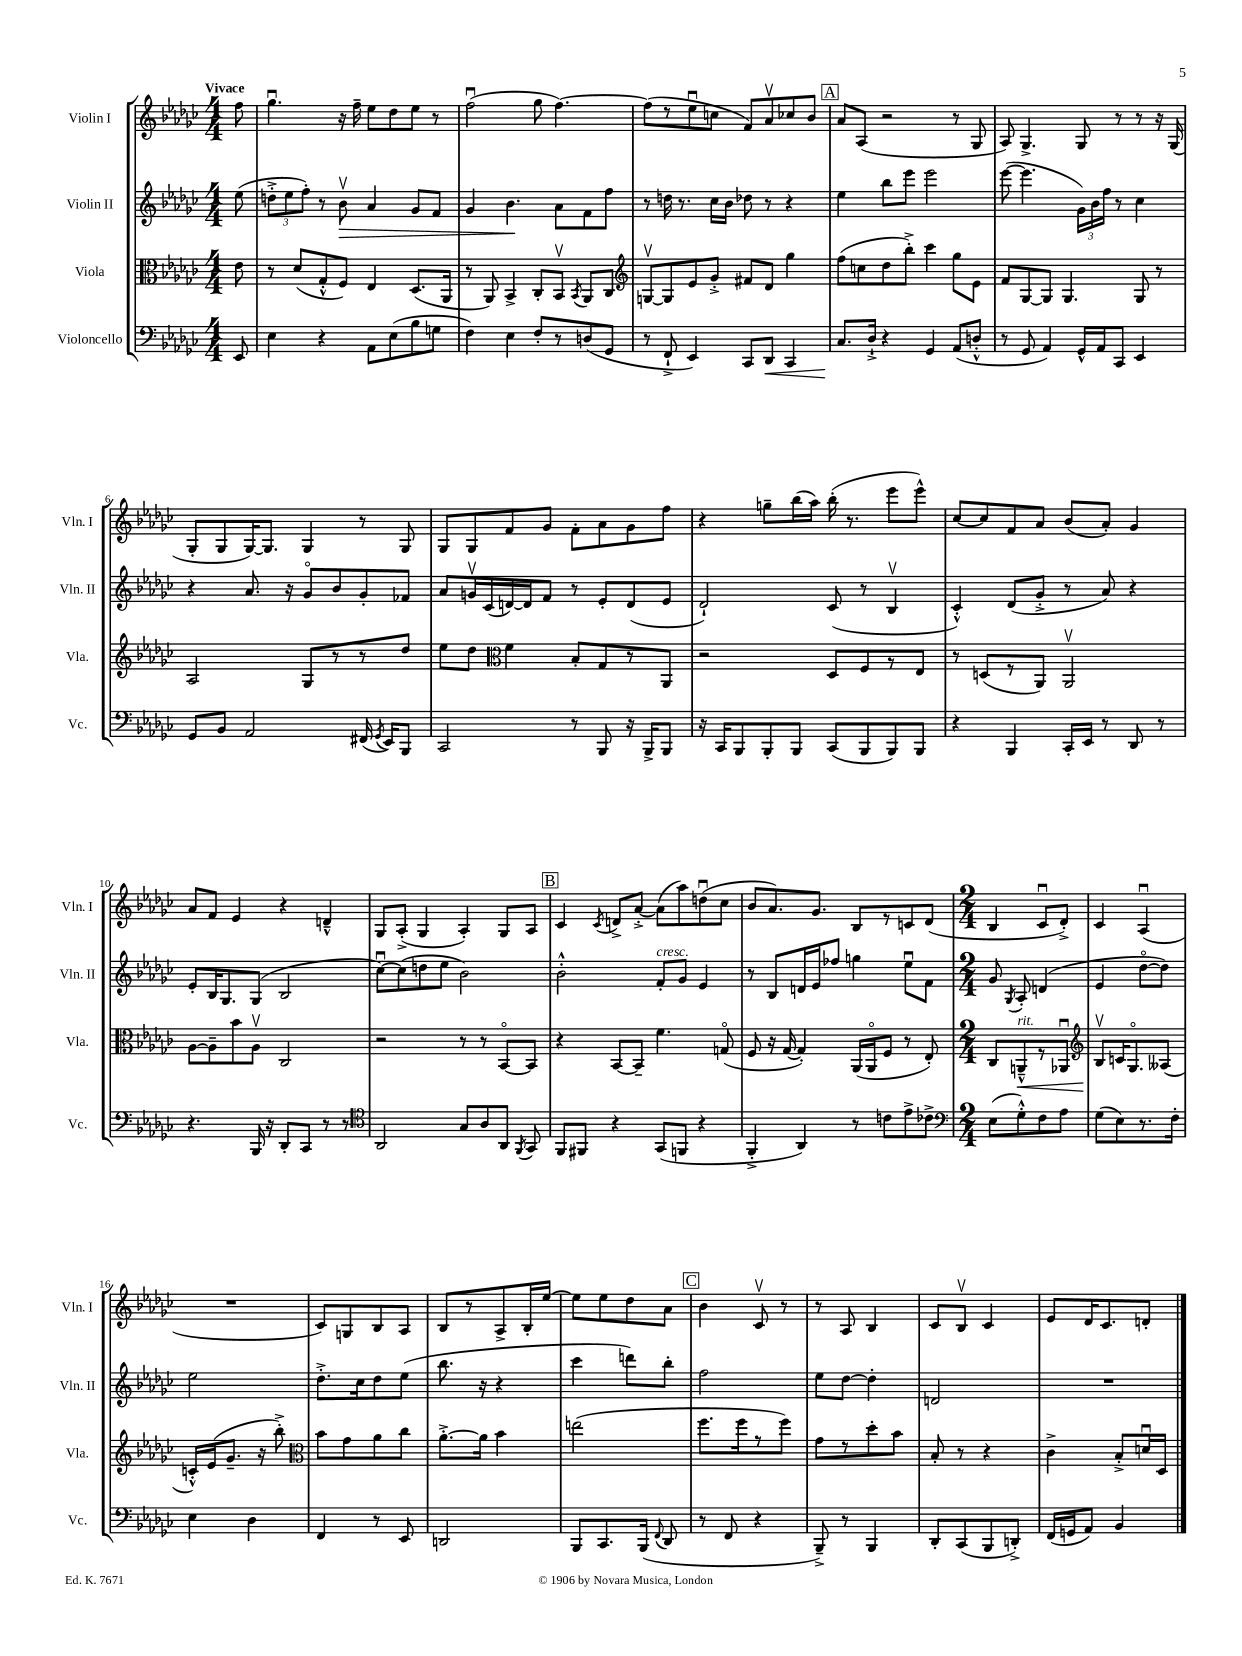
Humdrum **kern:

**kern	**kern	**kern	**kern
*staff4	*staff3	*staff2	*staff1
*clefF4	*clefC3	*clefG2	*clefG2
*k[b-e-a-d-g-c-]	*k[b-e-a-d-g-c-]	*k[b-e-a-d-g-c-]	*k[b-e-a-d-g-c-]
*M4/4	*M4/4	*M4/4	*M4/4
8EE-	8e-	(8ee-	8ff
=	=	=	=
4E-	8r	12dd'^	4.gg-u
.	.	12ee-	.
.	(8d-	.	.
.	.	12ff')	.
4r	8G-'^^	8r	.
.	8F)	8b-v	16r
.	.	.	16ff~
8AA-	4E-	4a-	8ee-
(8E-	.	.	8dd-
8B-	(8.D-	8g-	8ee-
8G	.	8f	8r
.	16AA-	.	.
=	=	=	=
4F)	8r	4g-	(2ffu
.	8AA-)	.	.
4E-	4BB-^	4.b-	.
8F'	8C-'	.	8gg-
8r	8BB-v	8a-	[4.ff)
.	8qBB-	.	.
(8D	8AA-	8f	.
8GG-	8C-	8ff	.
=	=	=	=
*	*clefG2	*	*
8r	[8Gv	8r	(8ff]
8FF`^	8G]	16dd	8r
.	.	8.r	.
4EE-)	8e-	.	8ee-u
.	8g-'^	16cc-	8cc
.	.	16b-	.
8CC-	8f#	8dd-	8f)
8DD-	8d-	8r	8a-v
4CC-	4gg-	4r	8cc-
.	.	.	8b-
=	=	=	=
8.C-	(8ff	4ee-	8a-
.	8cc	.	(8A-
16D-`^	.	.	.
4r	8dd-	8bb-	2r
.	8bb-'^)	8eee-	.
4GG-	4ccc-	2eee-	.
(8AA-	8gg-	.	8r
8D'^^	8e-	.	8G-
=	=	=	=
8r	8f	([8eee-	8A-)
8GG-	[8G-	4.eee-]	4.G-^
4AA-)	8G-]	.	.
.	4.G-	.	.
16GG-^^	.	24g-)	8G-
.	.	24b-	.
16AA-	.	.	.
.	.	24ff	.
8CC-	.	8r	8r
4EE-	8G-	4cc-	8r
.	8r	.	16r
.	.	.	(16G-
=	=	=	=
8GG-	2A-	4r	8G-'
8BB-	.	.	8G-
2AA-	.	8.a-	[16G-)
.	.	.	8.G-]
.	.	16r	.
.	8G-	8g-o	4G-
.	8r	8b-	.
(16FF#	8r	8g-'	8r
8qGG-	.	.	.
16EE-)	.	.	.
8BBB-	8dd-	8f-	8G-
=	=	=	=
2CC-	8ee-	8a-	8G-
.	8dd-	16gv	8G-
.	.	(16c-	.
*	*clefC3	*	*
.	4f	[16d)	8f
.	.	16d]	.
.	.	8f	8g-
8r	8B-'	8r	8f'
8BBB-	8G-	8e-'	8a-
16r	8r	(8d	8g-
16BBB-^	.	.	.
8BBB-	8AA-	8e-	8ff
=	=	=	=
16r	2r	2d-`)	4r
16CC-	.	.	.
8BBB-	.	.	.
8BBB-'	.	.	8gg~
8BBB-	.	.	(16bb-
.	.	.	16aa-)
(8CC-	8D-	(8c-	(16bb-'
.	.	.	8.r
8BBB-	8F	8r	.
8BBB-)	8r	4B-v	8eee-
8BBB-	8E-	.	8eee-^^)
=	=	=	=
4r	8r	4c-'^^)	[8cc-
.	(8D	.	8cc-]
4BBB-	8r	(8d-	8f
.	8AA-)	8g-'^	8a-
16CC-'	2AA-v	8r	(8b-
16EE-	.	.	.
8r	.	8a-)	8a-')
8DD-	.	4r	4g-
8r	.	.	.
=	=	=	=
4.r	[8A-	8e-'	8a-
.	8A-~]	16B-	8f
.	.	8.G-	.
.	8b-	.	4e-
16BBB-	8A-v	(8G-	.
16r	.	.	.
8DD-'	2C-	2B-	4r
8CC-	.	.	.
8r	.	.	4d~^^
8r	.	.	.
=	=	=	=
*clefC4	*	*	*
2AA-	2r	[8cc-u)	8G-
.	.	(8cc-]	(8A-'^
.	.	8dd	4G-
.	.	8ee-	.
8G-	8r	2b-)	4A-')
8A-	8r	.	.
8AA-	[8BB-o	.	8G-
8qFF	.	.	.
8GG-	8BB-]	.	8A-
=	=	=	=
8FF	4r	2b-'^^	4c-
8FF#	.	.	.
.	.	.	8qc-
4r	[8BB-	.	8d^
.	8BB-~]	.	[8a-'^
(8GG-	4.f	8f'	(8a-]
8FF	.	8g-	8aa-)
4r	.	4e-	(8ddu
.	(8Go	.	8cc-
=	=	=	=
4FF'^	8F	8r	8b-
.	16r	8B-	8.a-)
.	[16G-	.	.
4AA-)	4G-'])	16d	.
.	.	16e-	8.g-
.	.	8ff-	.
8r	(16AA-	4gg	8B-
.	16AA-o	.	.
8c	8F	.	8r
8e-^	8r	8ee-u	8c
8c-^	8E-')	8f	(8d-
=	=	=	=
*clefF4	*	*	*
*M2/4	*M2/4	*M2/4	*M2/4
(8E-	8C-	8g-	4B-
.	.	8qG-	.
8G-'^^)	8AA~^^	8A-'	.
8F	8r	(4d	8c-u
8A-	8AA-u	.	8d-'^)
=	=	=	=
*	*clefG2	*	*
(8G-	8B-v	4e-	4c-
8E-)	16c	.	.
.	8.G-o	.	.
8.r	.	[8dd-o	(4A-u
.	(8A--	8dd-])	.
16F'	.	.	.
=	=	=	=
4E-	16c'^^)	2ee-	2r
.	(16e-	.	.
.	8.g-~	.	.
4D-	.	.	.
.	16r	.	.
.	8bb-'^)	.	.
=	=	=	=
*	*clefC3	*	*
4FF	8b-	8.dd-'^	8c-)
.	8g-	.	8G
.	.	16cc-	.
8r	8a-	8dd-	8B-
8EE-	8cc-	(8ee-	8A-
=	=	=	=
2DD	[8.a-'^	8.bb-	8B-
.	.	.	8r
.	16a-]	16r	.
.	4b-	4r	8A-^
.	.	.	16B-'
.	.	.	[16ee-
=	=	=	=
8BBB-	(2ee	4ccc-	8ee-]
8.CC-	.	.	8ee-
.	.	8ddd)	8dd-
(16BBB-	.	.	.
8qqFF	.	.	.
8DD-	.	8bb-'	8a-
=	=	=	=
8r	8.ff	2ff	4b-
8FF	.	.	.
.	16ff	.	.
4r	8r	.	8c-v
.	8ff)	.	8r
=	=	=	=
8BBB-~^)	8g-	8ee-	8r
8r	8r	[8dd-	8A-
4BBB-	8dd-'	4dd-']	4B-
.	8b-	.	.
=	=	=	=
8DD-'	8B-'	2d	8c-
(8CC-	8r	.	8B-v
8BBB-	4r	.	4c-
8DD'^)	.	.	.
=	=	=	=
(16FF	4c-^	2r	8e-
16GG	.	.	.
8AA-)	.	.	16d-
.	.	.	8.c-
4BB-	8B-'^	.	.
.	16du	.	8d'
.	16D-	.	.
==	==	==	==
*-	*-	*-	*-
